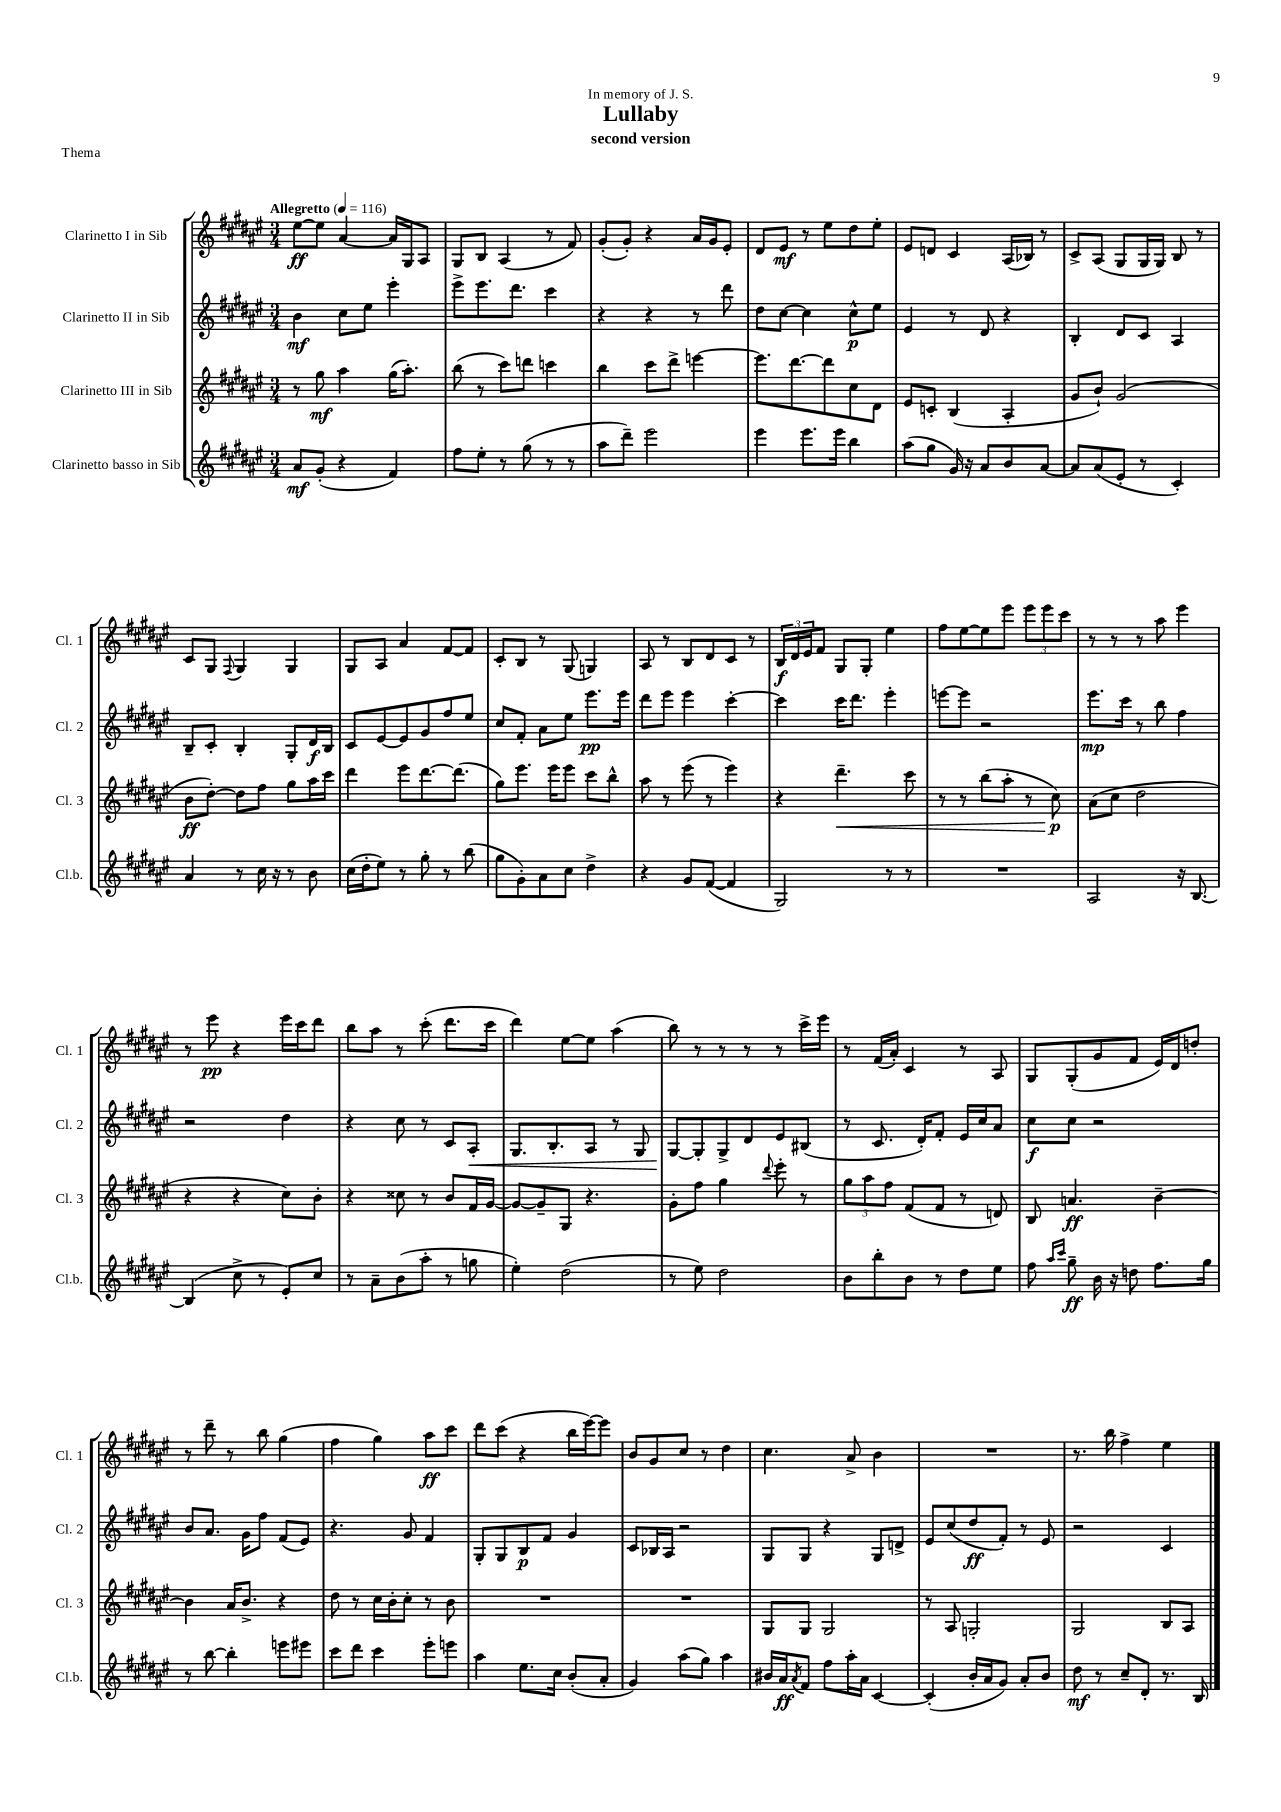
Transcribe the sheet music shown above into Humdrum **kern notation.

**kern	**dynam	**kern	**dynam	**kern	**dynam	**kern	**dynam
*part4	*part4	*part3	*part3	*part2	*part2	*part1	*part1
*staff4	*staff4	*staff3	*staff3	*staff2	*staff2	*staff1	*staff1
*I"Clarinetto basso in Sib	*	*I"Clarinetto III in Sib	*	*I"Clarinetto II in Sib	*	*I"Clarinetto I in Sib	*
*I'Cl.b.	*	*I'Cl. 3	*	*I'Cl. 2	*	*I'Cl. 1	*
*clefG2	*	*clefG2	*	*clefG2	*	*clefG2	*
*k[f#c#g#d#a#e#]	*	*k[f#c#g#d#a#e#]	*	*k[f#c#g#d#a#e#]	*	*k[f#c#g#d#a#e#]	*
*M3/4	*	*M3/4	*	*M3/4	*	*M3/4	*
*MM116	*	*MM116	*	*MM116	*	*MM116	*
=1	=1	=1	=1	=1	=1	=1	=1
!	!	!	!	!	!	!LO:TX:a:B:t=Allegretto	!
8a#/L	mf	8r	.	4b\	mf	[8ee#\L	ff
(8g#'/J	.	8gg#\	mf	.	.	8ee#\J]	.
4r	.	4aa#\	.	8cc#\L	.	[4a#/	.
.	.	.	.	8ee#\J	.	.	.
4f#/)	.	(16gg#\KL	.	4eee#'\	.	16a#/LL]	.
.	.	8.aa#'\J)	.	.	.	16G#/J	.
.	.	.	.	.	.	8A#/J	.
=2	=2	=2	=2	=2	=2	=2	=2
8ff#\L	.	(8bb\	.	8eee#^\L	.	8G#/L	.
8ee#'\J	.	8r	.	8.eee#\	.	8B/J	.
8r	.	8ccc#\L)	.	.	.	(4A#/	.
.	.	.	.	8.ddd#\J	.	.	.
(8gg#\	.	8dddn\J	.	.	.	.	.
8r	.	4cccn\	.	4ccc#\	.	8r	.
8r	.	.	.	.	.	8f#/)	.
=3	=3	=3	=3	=3	=3	=3	=3
8aa#\L	.	4bb\	.	4r	.	(8g#'/L	.
8ddd#~\J)	.	.	.	.	.	8g#'/J)	.
2eee#\	.	8ccc#\L	.	4r	.	4r	.
.	.	8ddd#^\J	.	.	.	.	.
.	.	[4eeen\	.	8r	.	16a#/LL	.
.	.	.	.	.	.	16g#/J	.
.	.	.	.	8ddd#\	.	8e#'/J	.
=4	=4	=4	=4	=4	=4	=4	=4
4eee#\	.	8.eee\L]	.	8dd#\L	.	8d#/L	.
.	.	.	.	[8cc#\J	.	8e#/J	mf
.	.	[8.ddd#\	.	.	.	.	.
8.eee#\L	.	.	.	4cc#\]	.	8r	.
.	.	8ddd#\]	.	.	.	8ee#\L	.
16eee#\Jk	.	.	.	.	.	.	.
4bb\	.	8cc#\	.	8cc#^^\L	p	8dd#\	.
.	.	8d#\J	.	8ee#\J	.	8ee#'\J	.
=5	=5	=5	=5	=5	=5	=5	=5
(8aa#\L	.	8e#/L	.	4e#/	.	8e#/L	.
8gg#\J	.	8cn'/J	.	.	.	8dn/J	.
16g#/)	.	(4B/	.	8r	.	4c#/	.
16r	.	.	.	.	.	.	.
8a#/L	.	.	.	8d#/	.	.	.
8b/	.	4A#'/	.	4r	.	(16A#/LL	.
.	.	.	.	.	.	16B-X/JJ)	.
[8a#/J	.	.	.	.	.	8r	.
=6	=6	=6	=6	=6	=6	=6	=6
8a#/L]	.	8g#/L	.	4B'/	.	8c#^/L	.
(8a#/	.	8b`/J)	.	.	.	(8A#/J	.
8e#'/J	.	(2g#/	.	8d#/L	.	8G#/L	.
8r	.	.	.	8c#/J	.	16G#/L	.
.	.	.	.	.	.	16G#/JJ)	.
4c#'/)	.	.	.	4A#/	.	8B/	.
.	.	.	.	.	.	8r	.
!!LO:LB:g=z
=7	=7	=7	=7	=7	=7	=7	=7
4a#/	.	8b\L	ff	8B~/L	.	8c#/L	.
.	.	[8dd#'\J)	.	8c#'/J	.	8G#/J	.
.	.	.	.	.	.	8qqF#/	.
8r	.	8dd#\L]	.	4B'/	.	4G#/	.
16cc#\	.	8ff#\J	.	.	.	.	.
16r	.	.	.	.	.	.	.
8r	.	8gg#\L	.	8G#'/L	.	4G#/	.
8b\	.	16aa#\L	.	16d#/L	f	.	.
.	.	16ccc#\JJ	.	16B/JJ	.	.	.
=8	=8	=8	=8	=8	=8	=8	=8
(16cc#\LL	.	4ddd#\	.	8c#/L	.	8G#/L	.
16dd#'\J	.	.	.	.	.	.	.
8ee#\J)	.	.	.	[8e#/	.	8A#/J	.
8r	.	8eee#\L	.	8e#/]	.	4a#/	.
8gg#'\	.	[8.ddd#\	.	8g#/	.	.	.
8r	.	.	.	8ff#/	.	[8f#/L	.
.	.	(8.ddd#\J]	.	.	.	.	.
(8bb\	.	.	.	8ee#/J	.	8f#/J]	.
=9	=9	=9	=9	=9	=9	=9	=9
8gg#\L	.	8gg#\L)	.	8cc#/L	.	8c#'/L	.
8g#'\)	.	8.eee#\J	.	8f#'/J	.	8B/J	.
8a#\	.	.	.	8a#\L	.	8r	.
.	.	16eee#\KL	.	.	.	.	.
8cc#\J	.	8eee#\J	.	8ee#\J	.	(8G#/	.
4dd#^\	.	8ccc#\L	.	8.eee#\L	pp	4Gn/)	.
.	.	8bb^^\J	.	.	.	.	.
.	.	.	.	16eee#\Jk	.	.	.
=10	=10	=10	=10	=10	=10	=10	=10
4r	.	8aa#\	.	8ddd#\L	.	8A#/	.
.	.	8r	.	8eee#\J	.	8r	.
8g#/L	.	(8eee#\	.	4eee#\	.	8B/L	.
([8f#/J	.	8r	.	.	.	8d#/	.
4f#/]	.	4eee#\)	.	[4ccc#'\	.	8c#/J	.
.	.	.	.	.	.	8r	.
=11	=11	=11	=11	=11	=11	=11	=11
2G#/)	.	4r	.	4ccc#\]	.	24B/LL	f
.	.	.	.	.	.	24d#/	.
.	.	.	.	.	.	24e#/J	.
.	.	.	.	.	.	8f#/J	.
!	!	!	!LO:HP:b	!	!	!	!
.	.	4.ddd#~\	<	16ccc#\KL	.	8G#/L	.
.	.	.	.	8.ddd#\J	.	.	.
.	.	.	.	.	.	8G#'/J	.
8r	.	.	.	4eee#'\	.	4ee#\	.
8r	.	8ccc#\	.	.	.	.	.
=12	=12	=12	=12	=12	=12	=12	=12
2.r	.	8r	.	[8eeen\L	.	8ff#\L	.
.	.	8r	.	8eee\J]	.	[8ee#\	.
.	.	(8bb\L	.	2r	.	8ee#\]	.
.	.	8aa#'\J	.	.	.	8eee#\J	.
.	.	8r	.	.	.	12eee#\L	.
.	.	.	.	.	.	12eee#\	.
.	.	8cc#\)	p	.	.	.	.
.	.	.	.	.	.	12ccc#\J	.
.	.	.	[	.	.	.	.
=13	=13	=13	=13	=13	=13	=13	=13
2A#/	.	(8a#\L	.	8.eee#\L	mp	8r	.
.	.	8cc#\J	.	.	.	8r	.
.	.	.	.	16ccc#\Jk	.	.	.
.	.	2dd#\	.	8r	.	8r	.
.	.	.	.	8bb\	.	8aa#\	.
16r	.	.	.	4ff#\	.	4eee#\	.
[8.B/	.	.	.	.	.	.	.
!!LO:LB:g=z
=14	=14	=14	=14	=14	=14	=14	=14
(4B/]	.	4r	.	2r	.	8r	.
.	.	.	.	.	.	8eee#\	pp
8cc#^\	.	4r	.	.	.	4r	.
8r	.	.	.	.	.	.	.
8e#'/L)	.	8cc#\L)	.	4dd#\	.	16eee#\LL	.
.	.	.	.	.	.	16ccc#\J	.
8cc#/J	.	8b'\J	.	.	.	8ddd#\J	.
=15	=15	=15	=15	=15	=15	=15	=15
8r	.	4r	.	4r	.	8bb\L	.
8a#~\L	.	.	.	.	.	8aa#\J	.
(8b\	.	8cc##X\	.	8cc#\	.	8r	.
8aa#'\J	.	8r	.	8r	.	(8ccc#'\	.
8r	.	8b/L	.	8c#/L	.	8.ddd#\L	.
!	!	!	!	!	!LO:HP:b	!	!
8ggn\	.	16f#/L	.	8A#'/J	<	.	.
.	.	[16g#/JJ	.	.	.	16ccc#\Jk	.
=16	=16	=16	=16	=16	=16	=16	=16
4ee#'\)	.	8g#/L_	.	8.G#/L	.	4ddd#\)	.
.	.	8g#~/]	.	.	.	.	.
.	.	.	.	8.B'/	.	.	.
(2dd#\	.	8G#/J	.	.	.	[8ee#\L	.
.	.	4.r	.	8A#/J	.	8ee#\J]	.
.	.	.	.	8r	.	(4aa#\	.
.	.	.	.	8G#/	.	.	.
=17	=17	=17	=17	=17	=17	=17	=17
8r	.	8g#'\L	.	[8G#/L	.	8bb\)	.
8ee#\)	.	8ff#\J	.	8G#'/]	[	8r	.
2dd#\	.	4gg#\	.	8G#^/	.	8r	.
.	.	.	.	8d#/	.	8r	.
.	.	8qqddd#/	.	.	.	.	.
.	.	8eee#'\	.	8e#/	.	8r	.
.	.	8r	.	(8B#X/J	.	16ccc#^\LL	.
.	.	.	.	.	.	16eee#\JJ	.
=18	=18	=18	=18	=18	=18	=18	=18
8b\L	.	12gg#\L	.	8r	.	8r	.
.	.	12aa#\	.	.	.	.	.
8bb'\	.	.	.	8.c#/	.	(16f#/LL	.
.	.	12ff#\J	.	.	.	.	.
.	.	.	.	.	.	16a#'/JJ)	.
8b\J	.	(8f#/L	.	.	.	4c#/	.
.	.	.	.	16d#'/KL)	.	.	.
8r	.	8f#/J	.	8f#'/J	.	.	.
8dd#\L	.	8r	.	16e#/LL	.	8r	.
.	.	.	.	16cc#/J	.	.	.
8ee#\J	.	8dn/)	.	8a#/J	.	8A#/	.
=19	=19	=19	=19	=19	=19	=19	=19
8ff#\	.	8B/	.	8cc#\L	f	8G#/L	.
16qqaa#/LL	.	.	.	.	.	.	.
16qqccc#/JJ	.	.	.	.	.	.	.
8gg#~\	ff	4.an/	ff	8cc#\J	.	(8G#'/	.
16b\	.	.	.	2r	.	8g#/	.
16r	.	.	.	.	.	.	.
8ddn\	.	.	.	.	.	8f#/J	.
8.ff#\L	.	[4b~\	.	.	.	16e#/LL)	.
.	.	.	.	.	.	16d#/J	.
.	.	.	.	.	.	8ddn'/J	.
16gg#\Jk	.	.	.	.	.	.	.
!!LO:LB:g=z
=20	=20	=20	=20	=20	=20	=20	=20
8r	.	4b\]	.	8b/L	.	8r	.
[8bb\	.	.	.	8.a#/J	.	8ddd#~\	.
4bb'\]	.	16a#/KL	.	.	.	8r	.
.	.	8.b^/J	.	16g#\KL	.	.	.
.	.	.	.	8ff#\J	.	8bb\	.
8eeen\L	.	4r	.	(8f#/L	.	(4gg#\	.
8eee#X\J	.	.	.	8e#/J)	.	.	.
=21	=21	=21	=21	=21	=21	=21	=21
8ccc#\L	.	8dd#\	.	4.r	.	4ff#\	.
8ddd#\J	.	8r	.	.	.	.	.
4ccc#\	.	16cc#\LL	.	.	.	4gg#\)	.
.	.	16b'\J	.	.	.	.	.
.	.	8cc#'\J	.	8g#/	.	.	.
8eee#'\L	.	8r	.	4f#/	.	8aa#\L	ff
8eeen\J	.	8b\	.	.	.	8ccc#\J	.
=22	=22	=22	=22	=22	=22	=22	=22
4aa#\	.	2.r	.	8G#'/L	.	8ddd#\L	.
.	.	.	.	8G#/	.	(8ccc#\J	.
8.ee#\L	.	.	.	8B/	p	4r	.
.	.	.	.	8f#/J	.	.	.
16cc#\Jk	.	.	.	.	.	.	.
(8b'/L	.	.	.	4g#/	.	16bb\LL	.
.	.	.	.	.	.	[16eee#\J)	.
8a#'/J	.	.	.	.	.	8eee#\J]	.
=23	=23	=23	=23	=23	=23	=23	=23
4g#/)	.	2.r	.	8c#/L	.	8b/L	.
.	.	.	.	16B-X/L	.	8g#/	.
.	.	.	.	16A#/JJ	.	.	.
(8aa#\L	.	.	.	2r	.	8cc#/J	.
8gg#\J)	.	.	.	.	.	8r	.
4aa#\	.	.	.	.	.	4dd#\	.
=24	=24	=24	=24	=24	=24	=24	=24
16b#X/LL	.	8G#/L	.	8G#/L	.	4.cc#\	.
16a#/J	ff	.	.	.	.	.	.
8qa#/	.	.	.	.	.	.	.
8f#/J	.	8G#/J	.	8G#/J	.	.	.
8ff#\L	.	2G#/	.	4r	.	.	.
16aa#'\L	.	.	.	.	.	8a#^/	.
16a#\JJ	.	.	.	.	.	.	.
[4c#/	.	.	.	8G#/L	.	4b\	.
.	.	.	.	8dn^/J	.	.	.
=25	=25	=25	=25	=25	=25	=25	=25
(4c#'/]	.	8r	.	8e#/L	.	2.r	.
.	.	8A#/	.	(8cc#/	.	.	.
16b'/LL	.	2Gn'/	.	8dd#/	ff	.	.
16a#/J	.	.	.	.	.	.	.
8g#/J)	.	.	.	8f#'/J)	.	.	.
8a#'/L	.	.	.	8r	.	.	.
8b/J	.	.	.	8e#/	.	.	.
=26	=26	=26	=26	=26	=26	=26	=26
8dd#\	mf	2G#/	.	2r	.	8.r	.
8r	.	.	.	.	.	.	.
.	.	.	.	.	.	16bb\	.
8cc#~/L	.	.	.	.	.	4ff#^\	.
8d#'/J	.	.	.	.	.	.	.
8.r	.	8B/L	.	4c#/	.	4ee#\	.
.	.	8A#/J	.	.	.	.	.
16B/	.	.	.	.	.	.	.
==	==	==	==	==	==	==	==
*-	*-	*-	*-	*-	*-	*-	*-
